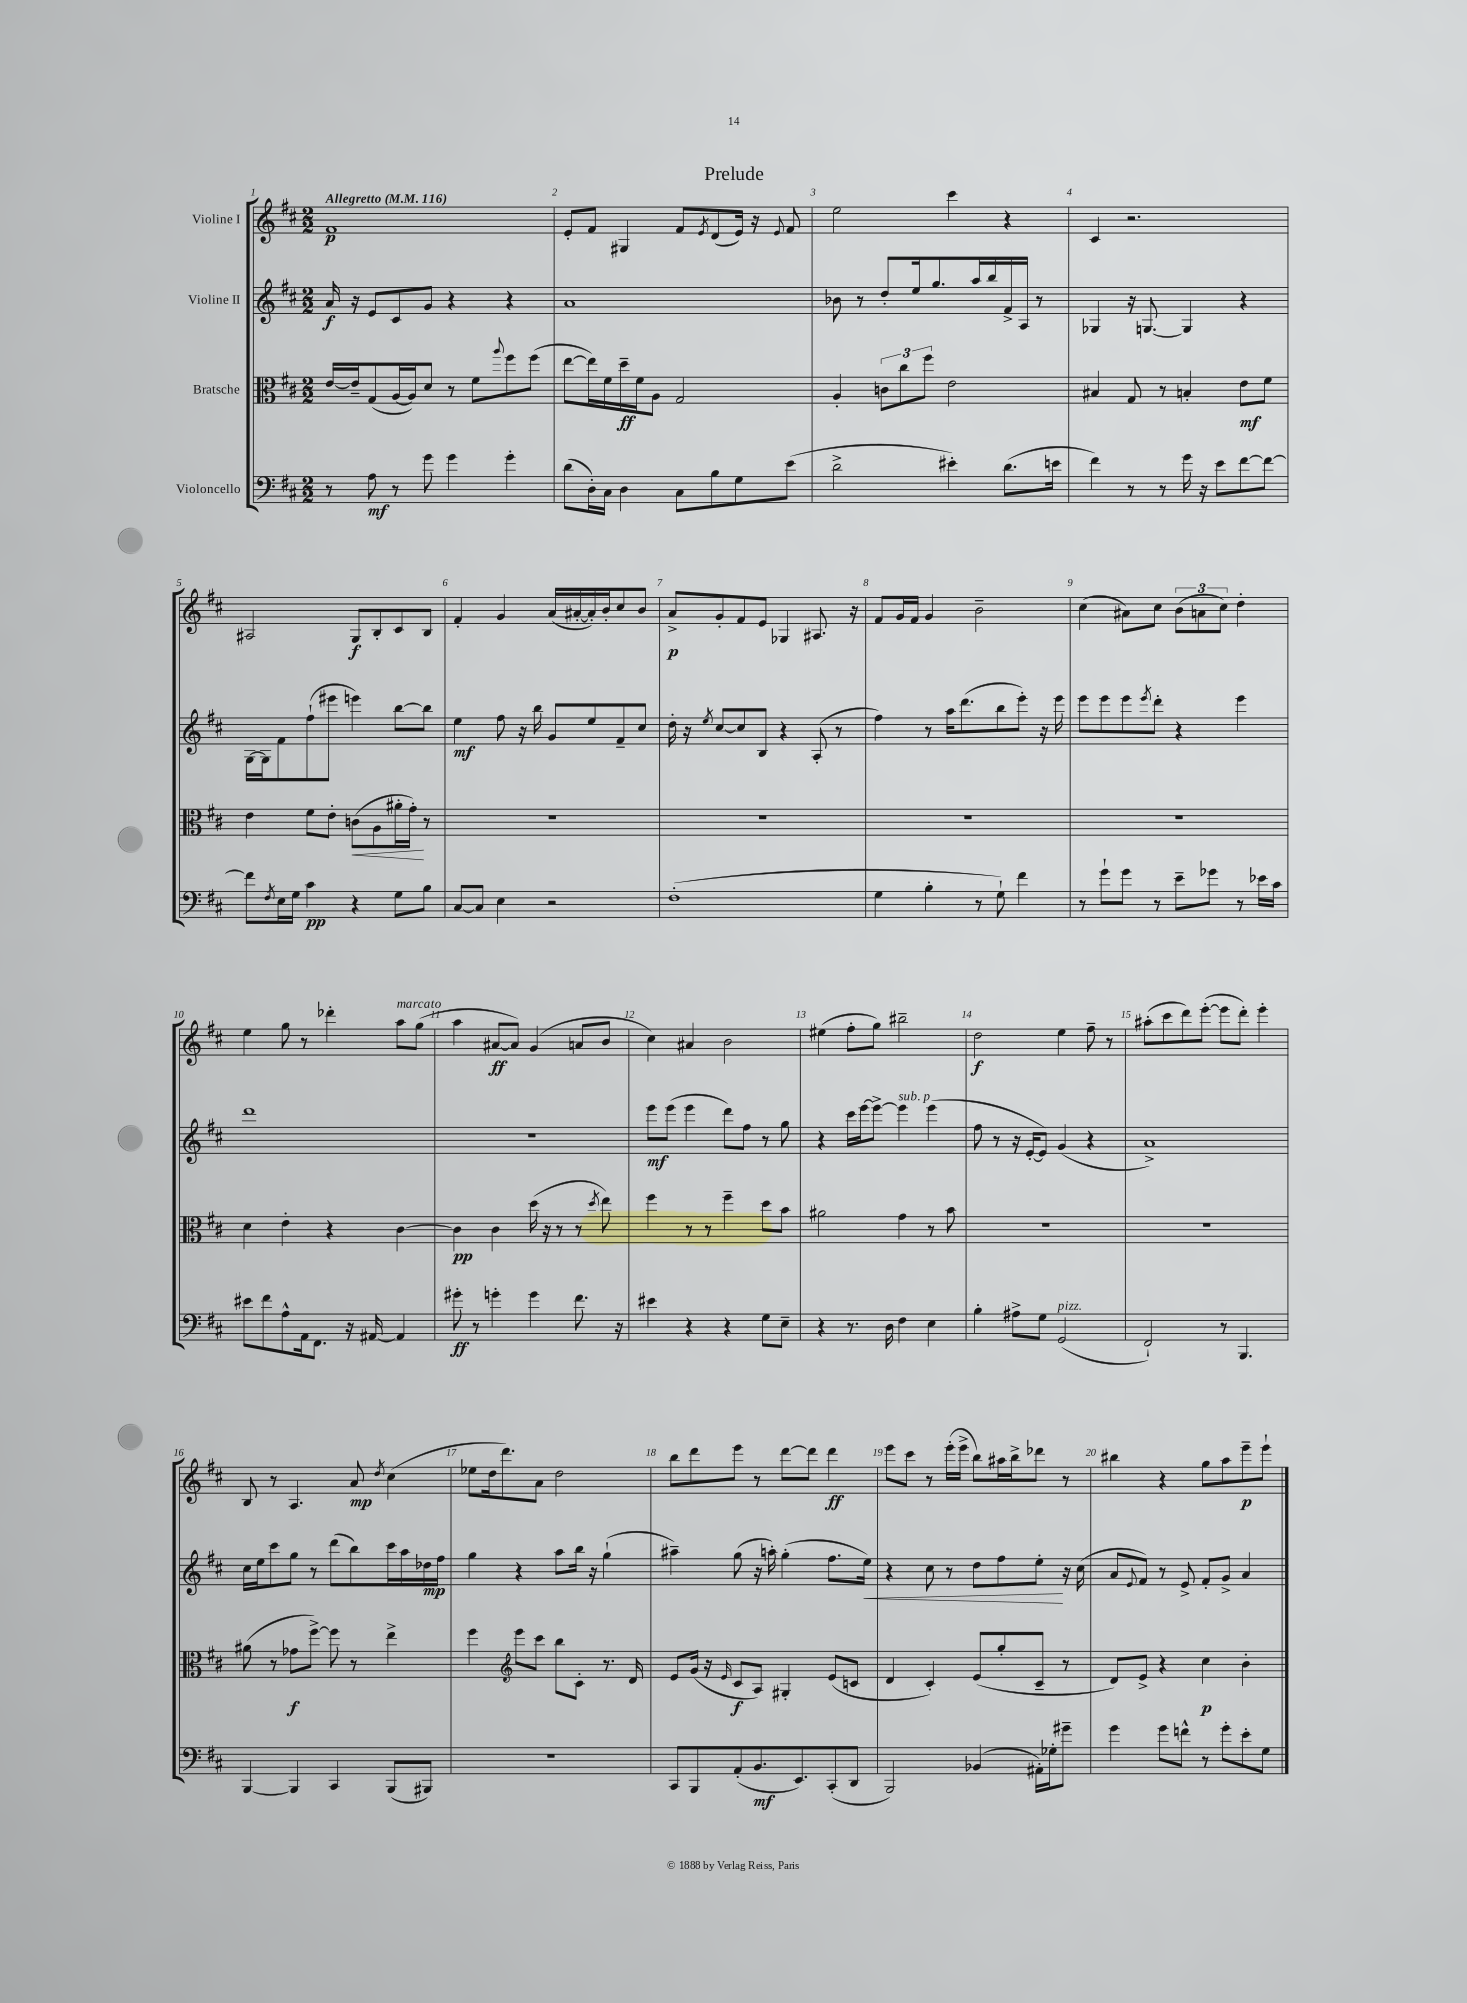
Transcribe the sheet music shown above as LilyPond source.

\header { title = "Prelude" }
<<
\new StaffGroup <<
\new Staff = "s0" \with { instrumentName = "Violine I" } {
    \clef treble \key d \major \numericTimeSignature \time 2/2 \tempo "Allegretto" 4 = 116
    fis'1\p |
    e'8-. fis'8 gis4 fis'8 \acciaccatura { e'8 } d'8( e'16) r16 \appoggiatura { e'8 } fis'8 |
    e''2 cis'''4 r4 |
    cis'4 r2. |
    ais2 g8\f b8-. cis'8 b8 |
    fis'4-. g'4 a'16( ais'16~-. ais'16-.) b'16-. cis''8 b'8 |
    a'8->\p g'8-. fis'8 e'8 ges4 ais8. r16 |
    fis'8 g'16 fis'16 g'4 b'2-- |
    cis''4( ais'8) cis''8 \tuplet 3/2 { b'8( a'8 cis''8) } d''4-. |
    e''4 g''8 r8 des'''4-. a''8^\markup { \italic "marcato" } g''8( |
    a''4 ais'8~\ff ais'8) g'4( a'8 b'8 |
    cis''4) ais'4 b'2 |
    eis''4( fis''8-. g''8) bis''2-- |
    d''2\f e''4 fis''8-- r8 |
    ais''8-.( cis'''8 d'''8) e'''8~-.( e'''8 d'''8-.) e'''4-. |
    b8 r8 a4. a'8\mp \acciaccatura { d''8 } cis''4( |
    ees''8 d''16 d'''8.) a'8 d''2 |
    b''8 d'''8 e'''8 r8 d'''8~ d'''8 d'''4\ff |
    e'''8 cis'''8 r8 e'''16-.( e'''16-> b''8) ais''16 b''16-> des'''8 r8 |
    bis''4 r4 g''8 a''8 e'''8--\p e'''8-! \bar "|." |
}
\new Staff = "s1" \with { instrumentName = "Violine II" } {
    \clef treble \key d \major \numericTimeSignature \time 2/2
    a'16\f r16 e'8 cis'8 g'8 r4 r4 |
    a'1 |
    bes'8 r8 d''8-. e''16 g''8. a''16 b''16 fis'16-> a16 r8 |
    ges4 r16 g8.~ g4 r4 |
    g16~ g16 fis'8 fis''8-!( eis'''8 e'''4) b''8~ b''8 |
    e''4\mf fis''8 r16 b''16 g'8 e''8 fis'8-- cis''8 |
    d''16-. r16 \acciaccatura { e''8 } cis''8~ cis''8 b8 r4 a8-.( r8 |
    fis''4) r8 a''16 d'''8.( b''8 e'''8-.) r16 e'''16 |
    e'''8 e'''8 e'''8 \acciaccatura { e'''8 } d'''8-. r4 e'''4 |
    d'''1 |
    R1 |
    e'''8\mf e'''8( e'''4 d'''8) fis''8 r8 g''8 |
    r4 cis'''16 e'''16~ e'''8~-> e'''4^\markup { \italic "sub. p" } e'''4( |
    fis''8 r8 r16 e'16~-. e'8) g'4( r4 |
    a'1->) |
    cis''16 e''16 cis'''8 g''8 r8 d'''8( b''8) cis'''16 a''16 des''16\mp fis''16 |
    g''4 r4 a''8 b''16 r16 g''4-!( |
    ais''4--) g''8( r16 a''16-.) g''4-.( fis''8. e''16\<) |
    r4 cis''8 r8 d''8 fis''8 e''8-.\! r16 cis''16( |
    a'8 \appoggiatura { e'8 } fis'8) r8 e'8-> fis'8-. g'8-> a'4 \bar "|." |
}
\new Staff = "s2" \with { instrumentName = "Bratsche" } {
    \clef alto \key d \major \numericTimeSignature \time 2/2
    e'16~ e'16-- g8( a16~ a16) d'8 r8 fis'8 \appoggiatura { a''8 } fis''8 fis''8( |
    e''8~ e''16) fis'16 d''16--\ff fis'16 a8 g2 |
    a4-. \tuplet 3/2 { c'8 cis''8 fis''8 } e'2 |
    bis4 g8 r8 b4-. e'8\mf fis'8 |
    e'4 fis'8 e'8-. c'8\<( a8 ais'16-. g'16-.\!) r8 |
    R1 |
    R1 |
    R1 |
    R1 |
    d'4 e'4-. r4 cis'4~ |
    cis'4\pp cis'4 d''16( r16 r8 r8 \acciaccatura { d''8 } e''8) |
    fis''4 r8 r8 fis''4-- d''8 b'8 |
    ais'2 g'4 r8 b'8 |
    R1 |
    r1 |
    ais'8( r8 ges'8\f fis''8~->) fis''8 r8 e''4-> |
    fis''4 \clef treble e'''8 cis'''8 b''8 cis'8-. r8. d'16 |
    e'8 g'16( r16 \grace { e'16 } cis'8\f a8) gis4-. e'8( c'8 |
    d'4 cis'4-.) e'8( g''8-. cis'8-- r8 |
    d'8) e'8-> r4 cis''4\p b'4-. \bar "|." |
}
\new Staff = "s3" \with { instrumentName = "Violoncello" } {
    \clef bass \key d \major \numericTimeSignature \time 2/2
    r8 a8\mf r8 g'8 g'4 g'4-. |
    d'8( d16-.) cis16 d4 cis8 b8 g8 e'8( |
    d'2-> eis'4-.) d'8.( e'16 |
    fis'4) r8 r8 g'16 r16 e'8 fis'8~ fis'8~ |
    fis'8 \acciaccatura { fis8 } e16 g16 cis'4\pp r4 g8 b8 |
    cis8~ cis8 e4 r2 |
    fis1-.( |
    g4 b4-. r8 g8-!) fis'4 |
    r8 g'8-! g'8 r8 e'8-- ges'8 r8 ees'16 cis'16 |
    eis'8 fis'8 a8-^ a,16 fis,8. r16 ais,16~ ais,4 |
    gis'8-.\ff r8 g'4-. g'4 fis'8. r16 |
    eis'4 r4 r4 g8 e8-- |
    r4 r8. d16 fis4 e4 |
    b4-. ais8-> g8 g,2^\markup { \italic "pizz." }( |
    fis,2-!) r8 b,,4. |
    b,,4~ b,,4 cis,4 b,,8( bis,,8) |
    R1 |
    cis,8 b,,8 a,8-.( b,8.\mf e,8.) cis,8-.( d,8 |
    b,,2) bes,4( ais,16-.) ges16-. gis'8-- |
    g'4 g'8 f'8-^ r8 g'8-. e'8-. g8 \bar "|." |
}
>>
>>
\layout { \context { \Score \override BarNumber.break-visibility = ##(#f #t #t) barNumberVisibility = #all-bar-numbers-visible } }
